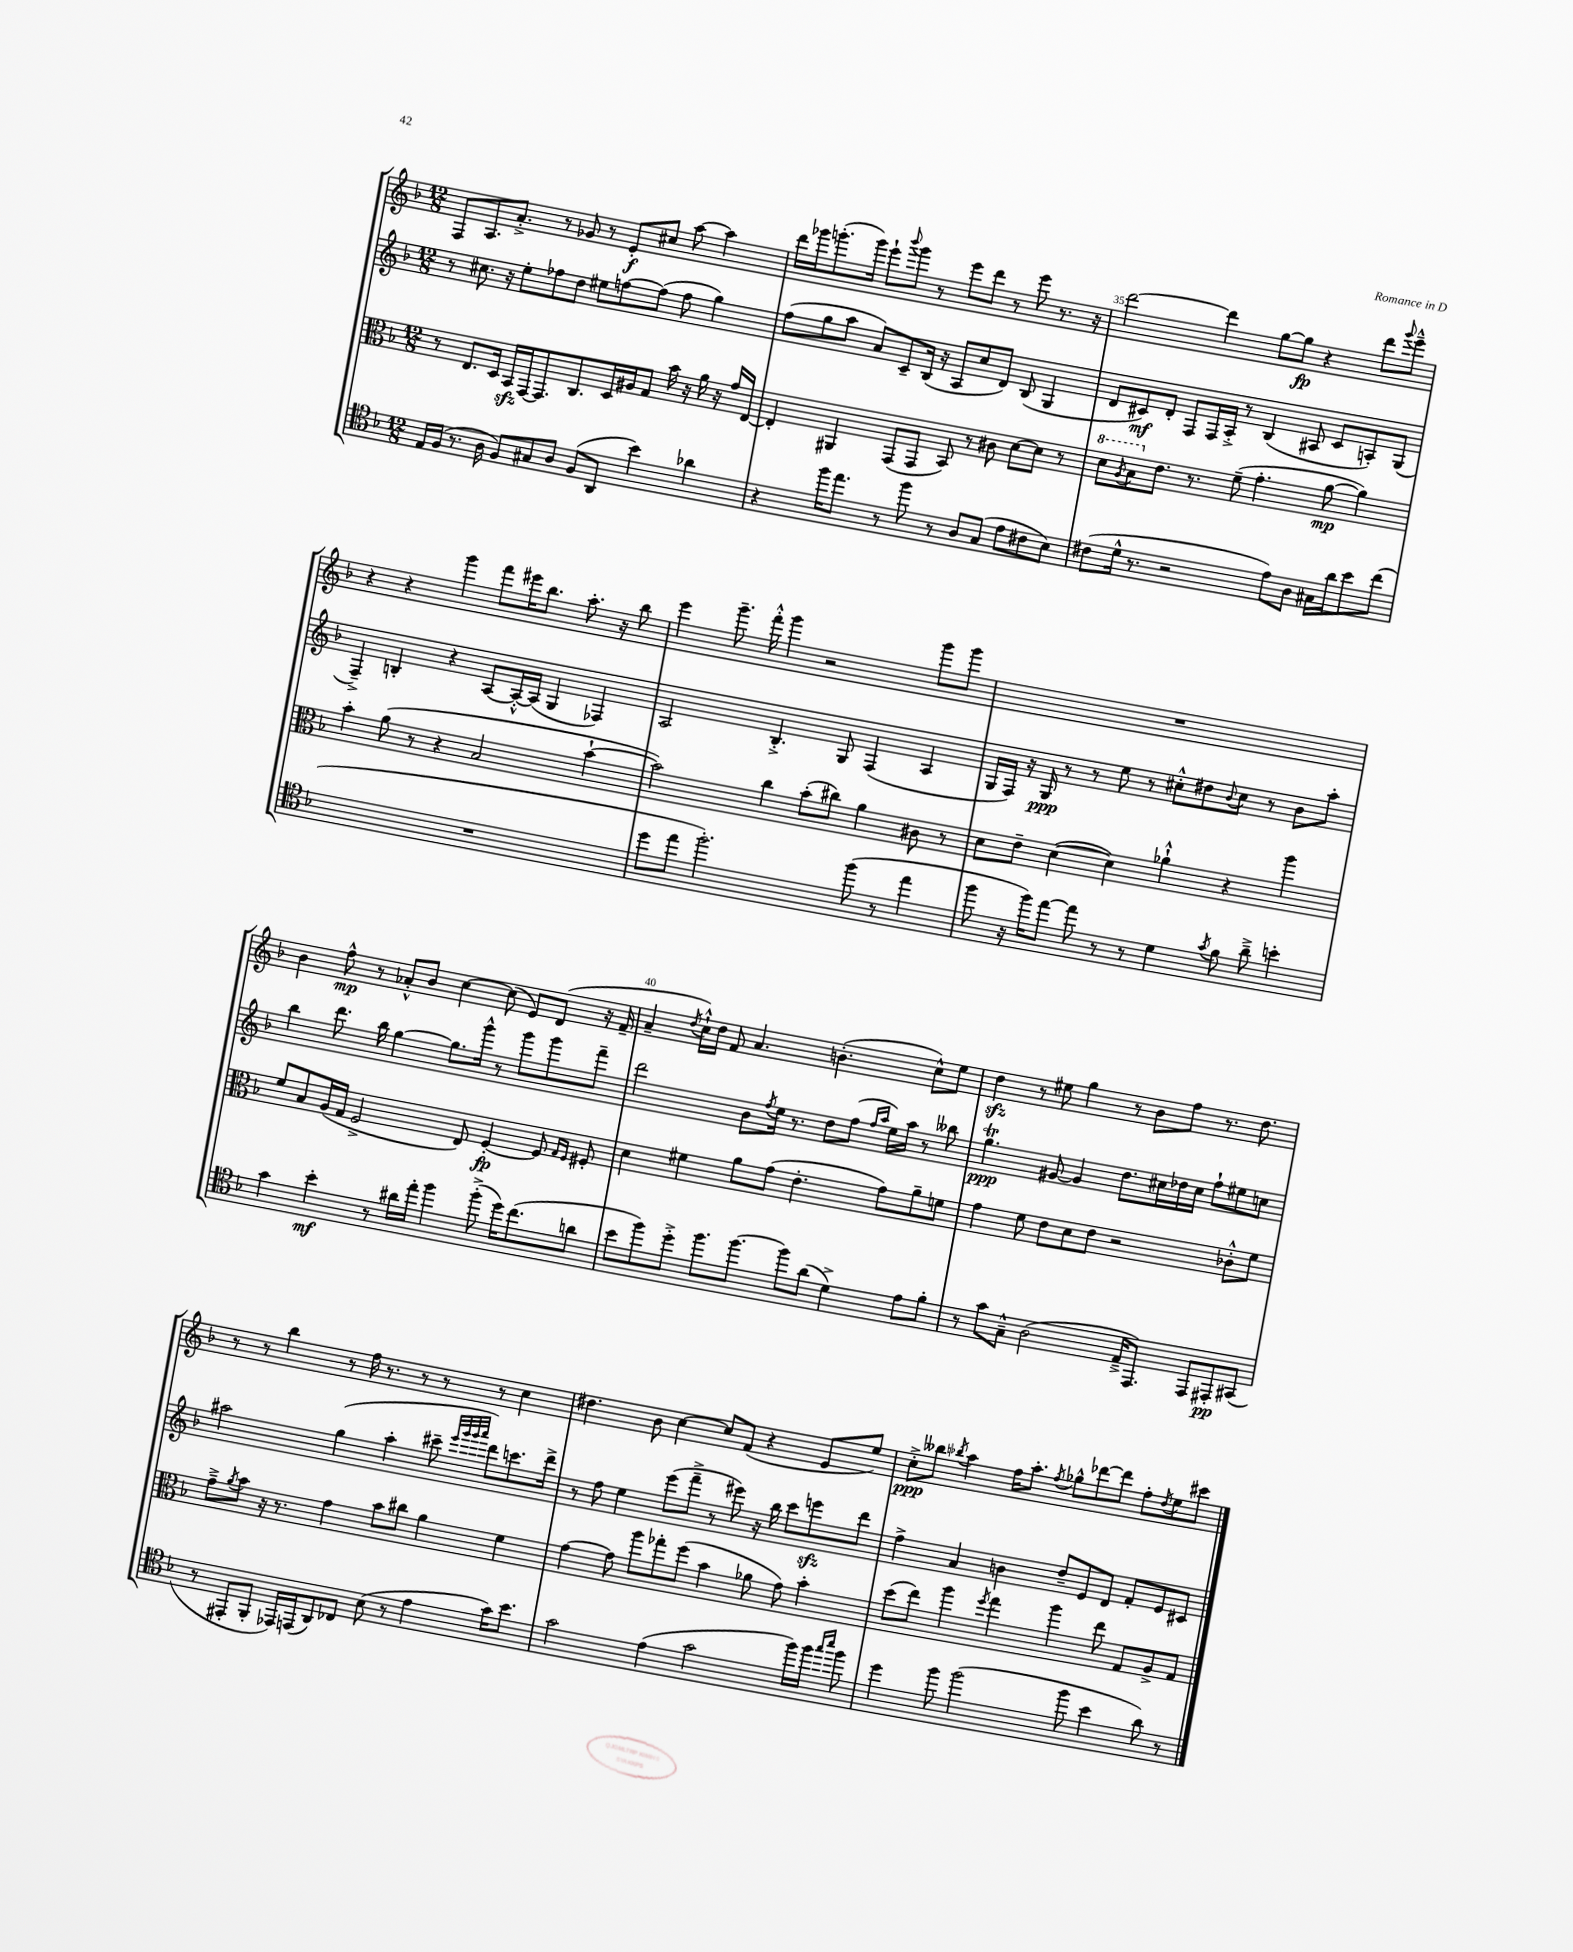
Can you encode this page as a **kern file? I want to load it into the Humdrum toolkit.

**kern	**kern	**kern	**kern
*staff4	*staff3	*staff2	*staff1
*clefC4	*clefC3	*clefG2	*clefG2
*k[b-]	*k[b-]	*k[b-]	*k[b-]
*M12/8	*M12/8	*M12/8	*M12/8
16E/LL	8r	8r	8F/L
(16F/JJ	.	.	.
8.r	8.E/L	8.cc#\	8.A/
16A\	16D/Jk	16r	8.a'^/J
8F/L)	16BB-/LL	8ee'\L	.
.	[16GG/J	.	.
8G#/	8.GG/]	8ff-\	8r
8A/J	.	8dd\J	8g-/
.	8.C/	.	.
(8F/L	.	8ee#\L	8r
8AA/J	16D/L	[8ff\	8e'/L
.	16A#/J	.	.
4b-\)	8G/J	(8ff\]J	8cc#/J
.	16b-\	8ff\	[8aa\
.	16r	.	.
4a-\	16a\	4gg\)	4aa\]
.	16r	.	.
.	16g/LL	.	.
.	[16E/JJ	.	.
=	=	=	=
4r	4E'/]	(8ff\L	16ddd\LL
.	.	.	16ggg-\J
.	.	8gg\	(8.ggg'\
16ff\LK	4AA#/	8aa\J	.
8.ee\J	.	.	16ggg\Jk)
.	.	8a/L)	8eee`\L
.	.	.	8qqbbb-/
8r	(8GG/L	8c~/	8ggg\J
8ff\	8GG/J	(16B-/Jk	8r
.	.	16r	.
8r	8BB-/)	8A/L	8eee\L
8A/L	8r	8cc/	8ddd\J
(8G/J	8c#\	8d/J)	8r
8e\L	[8d\L	(8B-/	8eee\
8c#\	8d\]J	4G/	8.r
8B-\J)	8r	.	.
.	.	.	16r
=	=	=	=
(8c#\L	8dd\L	8d/L	[2ddd\
.	8qa/	.	.
16d^^\Jk	8b-\	8c#/)	.
8.r	.	.	.
.	8.e\J	8d'/J	.
2r	.	8F/L	.
.	8.r	.	.
.	.	16F/L	4ddd\]
.	.	16A'^/JJ	.
.	(8f~\	8r	.
.	4.g'\	(4B-/	[8gg\L
8e\L)	.	.	8gg\]J
8A\J	.	8A#/	4r
16G#\LL	[8a\	8c#/L	.
16a\J	.	.	.
8b-\	4a\])	8A'/)	8ddd\L
.	.	.	8qqggg/
(8cc\J	.	(8G/J	8eee~^^\J
=	=	=	=
1.r	4b-'\	4F~^/)	4r
.	(8a\	4B'/	4r
.	8r	.	.
.	4r	4r	4ggg\
.	2B-/	[8A/L	8fff\L
.	.	16A'^^/_L	16eee#\K
.	.	(16A/]JJ	8.bb-\J
.	.	4G/	.
.	.	.	8.aa'\
.	[4b-`\	4F-/)	.
.	.	.	16r
.	.	.	8bb-\
=	=	=	=
8dd\L	2b-\])	2A/	4eee\
8ee\J	.	.	.
2.ff'\)	.	.	8.ggg~\
.	.	.	16fff'^^\
.	4cc\	4.B-'^/	4ggg\
.	(8b-'\L	.	2r
.	8cc#\J)	8G/	.
(8ff\	4a\	(4F/	.
8r	.	.	.
4ee\	8c#\	4A/	8ggg\L
.	8r	.	8ggg\J
=	=	=	=
8ff\	8d\L	16G/LL	1.r
.	.	16F/JJ)	.
16r	8e~\J	16r	.
16ff\LK)	.	16G/	.
[8ee\J	([4d\	8r	.
8ee\]	.	8r	.
8r	4d\])	8ee\	.
8r	.	8r	.
4d\	4a-`^^\	8cc#'^^\L	.
.	.	8dd#\	.
8qg/	.	8qqb-/	.
8f\	4r	8cc#\J	.
8a~^\	.	8r	.
4b'\	4aa\	8b-\L	.
.	.	8aa'\J	.
=	=	=	=
4g\	8f/L	4bb-\	4b-\
.	8B-/	.	.
4b-'\	(16A/L	8.ddd\	8ff^^\
.	16G/JJ	.	.
.	2F^/	.	8r
.	.	16bb-\	.
8r	.	[4gg\	8a-'^^/L
16a#\LL	.	.	8b-/J
16ee'\JJ	.	.	.
4ff\	.	8.gg\]L	[4cc\
.	8E/)	.	.
.	.	16ggg^^\Jk	.
(8ff'^\	[4F'/	8r	(8cc\]
16dd\LK)	.	8ggg\L	8e/L)
(8.cc\	.	.	.
.	8F/]	8ggg\	(8d/J
.	16qqG/LL	.	.
.	16qqF/JJ	.	.
8a\J	8F#'/	8fff~\J	16r
.	.	.	16f~/
=	=	=	=
8b-\L	4d\	2ddd\	4a~/
8ff\)	.	.	.
.	.	.	8qdd/
8dd'^\J	4f#\	.	16cc`^^\LL)
.	.	.	16dd\JJ
8.ff\L	.	.	8f/
.	8a\L	8b-\L	4.a/
[8.ff\J	.	.	.
.	.	8qff/	.
.	(8g\J	16ee\Jk	.
.	.	8.r	.
8ff\]L	4.e'\	.	.
(8a\J	.	8dd\L	(4.b'\
4d^\)	.	(8ff\J	.
.	.	16qqff/LL	.
.	.	16qqaa/JJ	.
.	8g\L)	16ee\LL)	.
.	.	16aa\JJ	.
8e\L	8a~\	8r	8cc^^\L)
8f'\J	8f\J	8bb--\	8ee\J
=	=	=	=
8r	4g\	4.gg\	4dd\
8g\L	.	.	.
8G~^^\J	8f\	.	8r
(2A\	8e\L	[8g#/	8ee#\
.	8d\	4g#/]	4gg\
.	8e\J	.	.
.	2r	8.dd\L	8r
16E~^/LK	.	.	8b-\L
8.EE/J)	.	16cc#\L	.
.	.	16dd-\	8ff\J
.	.	16cc#\JJ	.
8EE/L	.	8ff`\L	8.r
8EE#'/	8c-'^^\L	8ee#\	.
.	.	.	8.dd\
(8GG#/J	8f\J	8cc\J	.
=	=	=	=
8r	8g~^\L	2aa#\	8r
.	8qa/	.	.
8EE#'/L	8b-\J	.	8r
8FF'/J	16r	.	4bb-\
.	8.r	.	.
16EE-/LL)	.	.	.
(16EE/J	.	.	.
8AA/)	4g\	(4gg\	8r
8C-/J	.	.	16ff\
.	.	.	8.r
(8B-\	8b-\L	4aa#'\	.
8r	8cc#\J	.	8r
4e\	4a\	8ccc#~\	8r
.	.	32qqeee/LLL	.
.	.	32qqggg/	.
.	.	32qqggg/	.
.	.	32qqaaa/JJJ	.
.	.	8ddd\L)	8r
16g\LK)	4f\	8.ccc\	4cc\
8.b-\J	.	.	.
.	.	16ddd^\Jk	.
=	=	=	=
2g\	[4g\	8r	4.dd#\
.	.	8ff\	.
.	8g\]	4ee\	.
.	8aa\L	.	8b-\
(4e\	8gg-'\	(8eee\L	[4cc\
.	(8ff\J	8fff~^\J	.
2g\	4b-\	8r	8cc/]L
.	.	8eee#\)	(8f/J
.	8a-\	16r	4r
.	.	16bb-\	.
.	8g\)	8ccc\L	.
16ff\LL)	4b-'\	8eee\	8e/L
16ff\JJ	.	.	.
16qqgg/LL	.	.	.
16qqbb-/JJ	.	.	.
8ff\	.	8ddd\J	8ee/J)
=	=	=	=
4dd\	(8dd\L	4ff^\	8cc'^\L
.	8ee\J)	.	8bb--\J
.	.	.	8qbb-/
8ff\	4aa\	4a/	4aa\
(2ff\	.	.	.
.	8qff/	.	.
.	4gg\	4b\	16ff\LK
.	.	.	8.aa'\J
.	.	.	8qff/
.	4aa\	8dd~/L	8gg-^^\L
8ff\	.	8e/	[8ddd-\
4b-\	8ee\	8d/J	8ddd-\]J
.	8G/L	8f'/L	8ff'\L
.	.	.	8qdd/
8a\)	8A^/	8e/	8ee\
8r	8G/J	8c#/J	8ccc#\J
==	==	==	==
*-	*-	*-	*-
